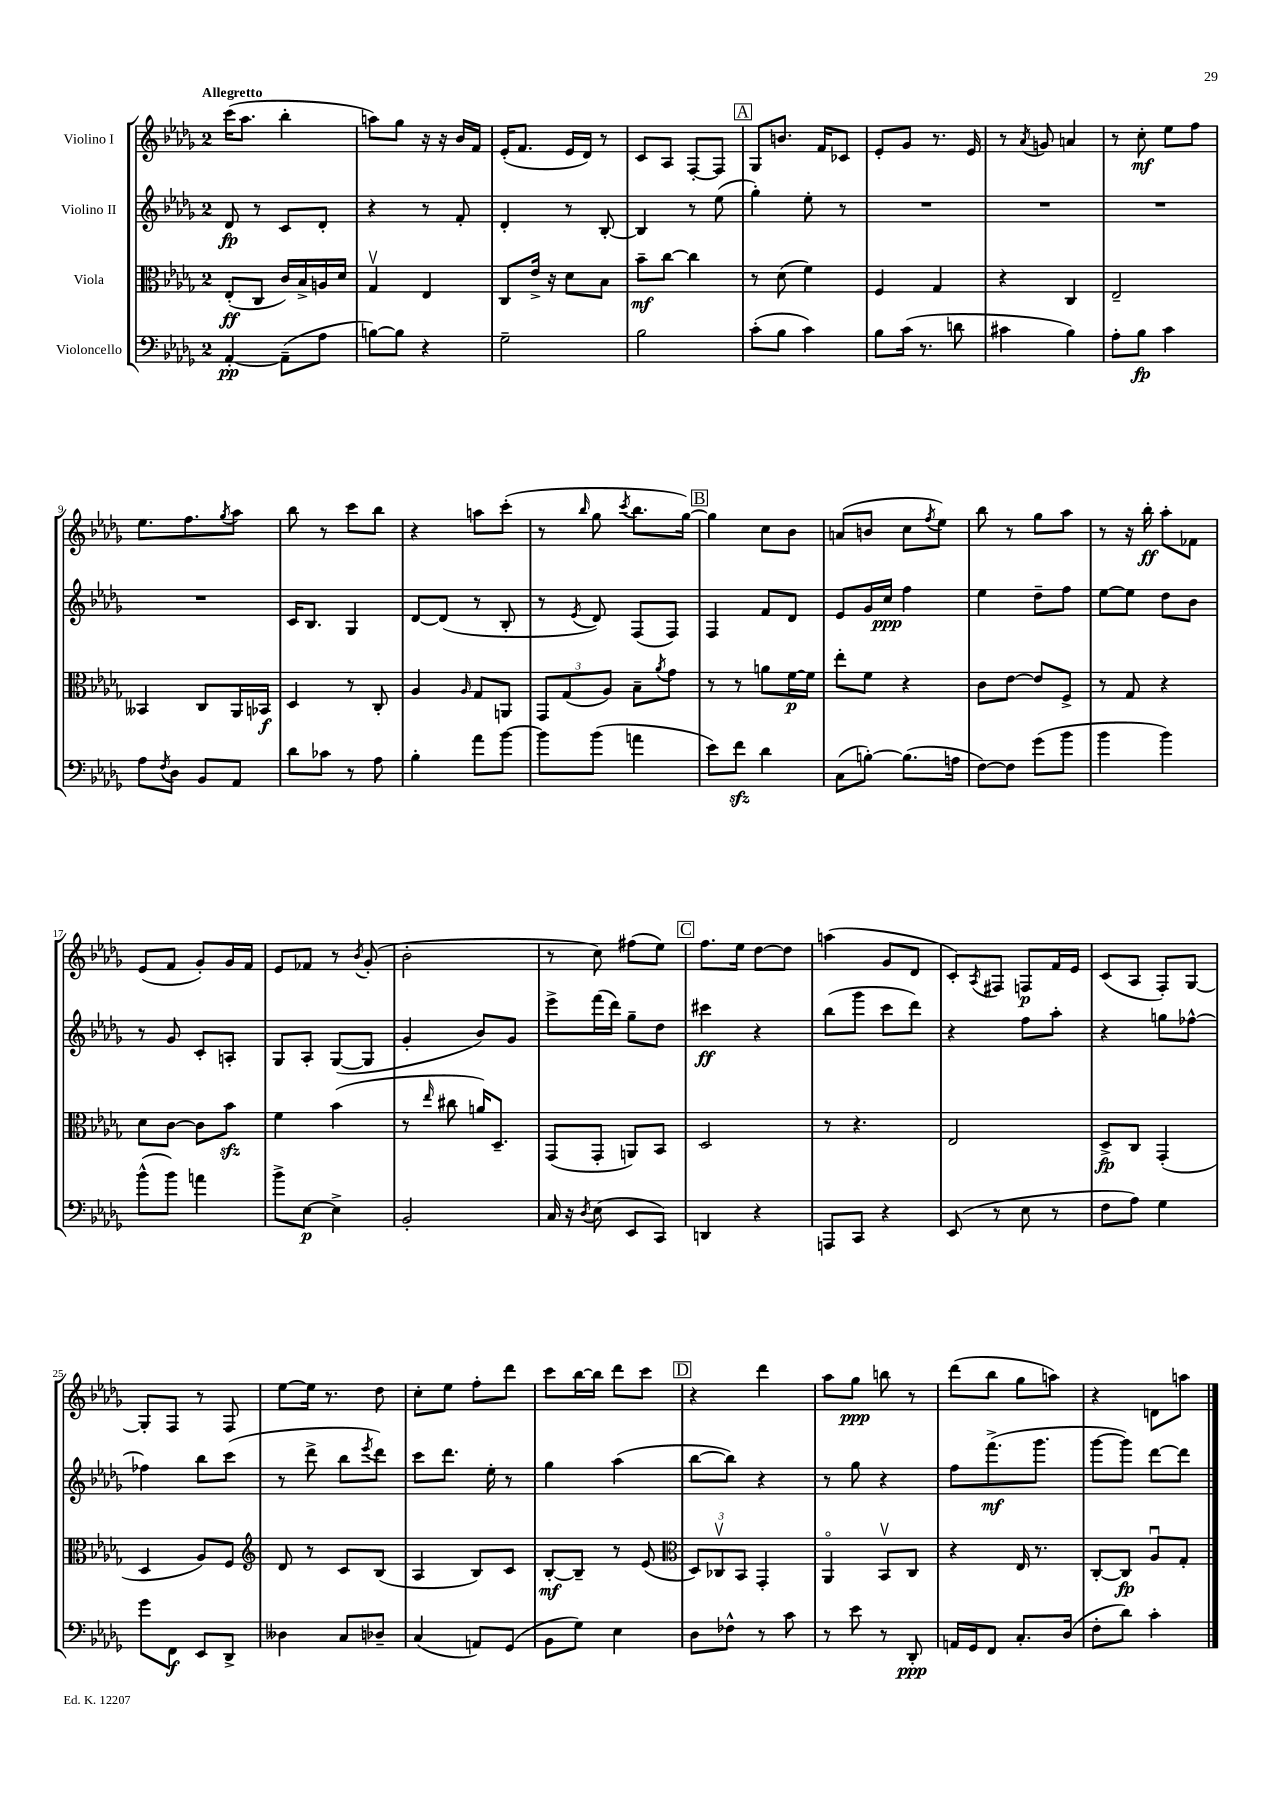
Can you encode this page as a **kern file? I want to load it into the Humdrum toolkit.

**kern	**kern	**kern	**kern
*staff4	*staff3	*staff2	*staff1
*clefF4	*clefC3	*clefG2	*clefG2
*k[b-e-a-d-g-]	*k[b-e-a-d-g-]	*k[b-e-a-d-g-]	*k[b-e-a-d-g-]
*M2/4	*M2/4	*M2/4	*M2/4
[4AA-'	(8E-'	8d-	(16ccc
.	.	.	8.aa-
.	8C	8r	.
(8AA-~]	16c)	8c	4bb-'
.	16B-^	.	.
8A-	16A	8d-'	.
.	16d-	.	.
=	=	=	=
[8B)	4G-v	4r	8aa)
8B]	.	.	8gg-
4r	4E-	8r	16r
.	.	.	16r
.	.	8f'	16b-
.	.	.	16f
=	=	=	=
2G-~	8C	4d-'	(16e-'
.	.	.	8.f
.	16e-^	.	.
.	16r	.	.
.	8d-	8r	16e-
.	.	.	16d-)
.	8B-	[8B-'	8r
=	=	=	=
2B-	8b-~	4B-]	8c
.	[8cc	.	8A-
.	4cc]	8r	[8F'
.	.	(8ee-	8F]
=	=	=	=
(8c'	8r	4gg-')	8G-
8B-	(8d-	.	8.b
4c)	4f)	8ee-'	.
.	.	.	16f
.	.	8r	8c-
=	=	=	=
8B-	4F	2r	8e-'
(16c	.	.	8g-
8.r	.	.	.
.	4G-	.	8.r
8d	.	.	.
.	.	.	16e-
=	=	=	=
4c#	4r	2r	8r
.	.	.	8qa-
.	.	.	8g
4B-)	4C	.	4a
=	=	=	=
8A-'	2E-~	2r	8r
8B-	.	.	8cc'
4c	.	.	8ee-
.	.	.	8ff
=	=	=	=
8A-	4BB--	2r	8.ee-
8qF	.	.	.
8D-	.	.	.
.	.	.	8.ff
8BB-	8C	.	.
.	.	.	8qgg-
8AA-	16AA-	.	8aa-
.	16BB-	.	.
=	=	=	=
8d-	4D-	16c	8bb-
.	.	8.B-	.
8c-	.	.	8r
8r	8r	4G-	8ccc
8A-	8C'	.	8bb-
=	=	=	=
4B-'	4A-	[8d-	4r
.	.	(8d-]	.
.	16qqA-	.	.
8a-	8G-	8r	8aa
[8b-	8AA	8B-'	(8ccc'
=	=	=	=
8b-]	12GG-	8r	8r
.	(12G-	.	.
.	.	8qe-	16qqbb-
(8b-	.	8d-)	8gg-
.	12A-)	.	.
.	.	.	8qccc
4a	8B-~	(8F	8.bb-
.	8qa-	.	.
.	8g-	8F)	.
.	.	.	[16gg-)
=	=	=	=
8e-)	8r	4F	4gg-]
8f	8r	.	.
4d-	8a	8f	8cc
.	[16f	8d-	8b-
.	16f]	.	.
=	=	=	=
(8C	8ee-'	8e-	(8a
[8B')	8f	16g-	8b
.	.	16cc	.
(8.B]	4r	4ff	8cc
.	.	.	8qff
.	.	.	8ee-)
16A	.	.	.
=	=	=	=
[8F)	8c	4ee-	8bb-
8F]	[8e-	.	8r
(8g-	8e-]	8dd-~	8gg-
8b-	8F^	8ff	8aa-
=	=	=	=
4b-	8r	[8ee-	8r
.	8G-	8ee-]	16r
.	.	.	16bb-'
4b-)	4r	8dd-	8aa-'
.	.	8b-	8f-
=	=	=	=
(8b-^^	8d-	8r	(8e-
8b-)	[8c	8g-	8f
4a	8c]	8c'	8g-')
.	8b-	8A'	16g-
.	.	.	16f
=	=	=	=
8b-^	4f	8G-	8e-
[8E-	.	8A-'	8f-
4E-^]	(4b-	([8G-	8r
.	.	.	8qb-
.	.	8G-]	(8g-'
=	=	=	=
2BB-'	8r	4g-'	2b-'
.	16qqee-	.	.
.	8cc#	.	.
.	16a)	8b-)	.
.	8.D-~	.	.
.	.	8g-	.
=	=	=	=
16C	(8GG-	8eee-^	8r
16r	.	.	.
8qD-	.	.	.
(8E-	8GG-'	(16fff	8cc)
.	.	16ddd-)	.
8EE-	8AA)	8gg-~	(8ff#
8CC)	8BB-	8dd-	8ee-)
=	=	=	=
4DD	2D-	4ccc#	8.ff
.	.	.	16ee-
4r	.	4r	[8dd-
.	.	.	8dd-]
=	=	=	=
8AAA	8r	(8bb-	(4aa
8CC	4.r	8ggg-	.
4r	.	8ccc	8g-
.	.	8ddd-)	8d-
=	=	=	=
(8EE-	2E-	4r	8c')
.	.	.	8qA-
8r	.	.	8F#
8E-	.	8ff	8F
8r	.	8aa-'	16f
.	.	.	16e-
=	=	=	=
8F	8D-^	4r	(8c
8A-)	8C	.	8A-
4G-	(4GG-'	8gg	8F')
.	.	[8ff-^^	[8G-
=	=	=	=
8g-	4D-	4ff-]	8G-']
8FF	.	.	8F
8EE-	8A-)	8bb-	8r
8DD-^	8F	(8ccc	8F
=	=	=	=
*	*clefG2	*	*
4D--	8d-	8r	[8ee-
.	8r	8ddd-^	16ee-]
.	.	.	8.r
8C	8c	8bb-	.
.	.	8qeee-	.
8D-~	(8B-	8ddd-)	8dd-
=	=	=	=
(4C	4A-	8ccc	8cc'
.	.	8.ddd-	8ee-
8AA)	8B-)	.	8ff'
.	.	16ee-'	.
(8GG-	8c	8r	8ddd-
=	=	=	=
8BB-	[8B-'	4gg-	8ccc
8G-)	8B-~]	.	[16bb-
.	.	.	16bb-]
4E-	8r	(4aa-	8ddd-
.	(8e-	.	8ccc
=	=	=	=
*	*clefC3	*	*
8D-	12D-)	[8bb-	4r
.	12C-v	.	.
8F-^^	.	8bb-])	.
.	12BB-	.	.
8r	4GG-'	4r	4ddd-
8c	.	.	.
=	=	=	=
8r	4AA-o	8r	8aa-
8e-	.	8gg-	8gg-
8r	8BB-v	4r	8bb
8DD-'	8C	.	8r
=	=	=	=
16AA	4r	8ff	(8ddd-
16GG-	.	.	.
8FF	.	(8.fff^	8bb-
8.C'	16E-	.	8gg-
.	8.r	8.ggg-	.
.	.	.	8aa)
(16D-	.	.	.
=	=	=	=
8F'	[8C'	[8ggg-	4r
8d-)	8C]	8ggg-])	.
4c'	8A-u	[8ddd-	8d
.	8G-'	8ddd-]	8aa
==	==	==	==
*-	*-	*-	*-
